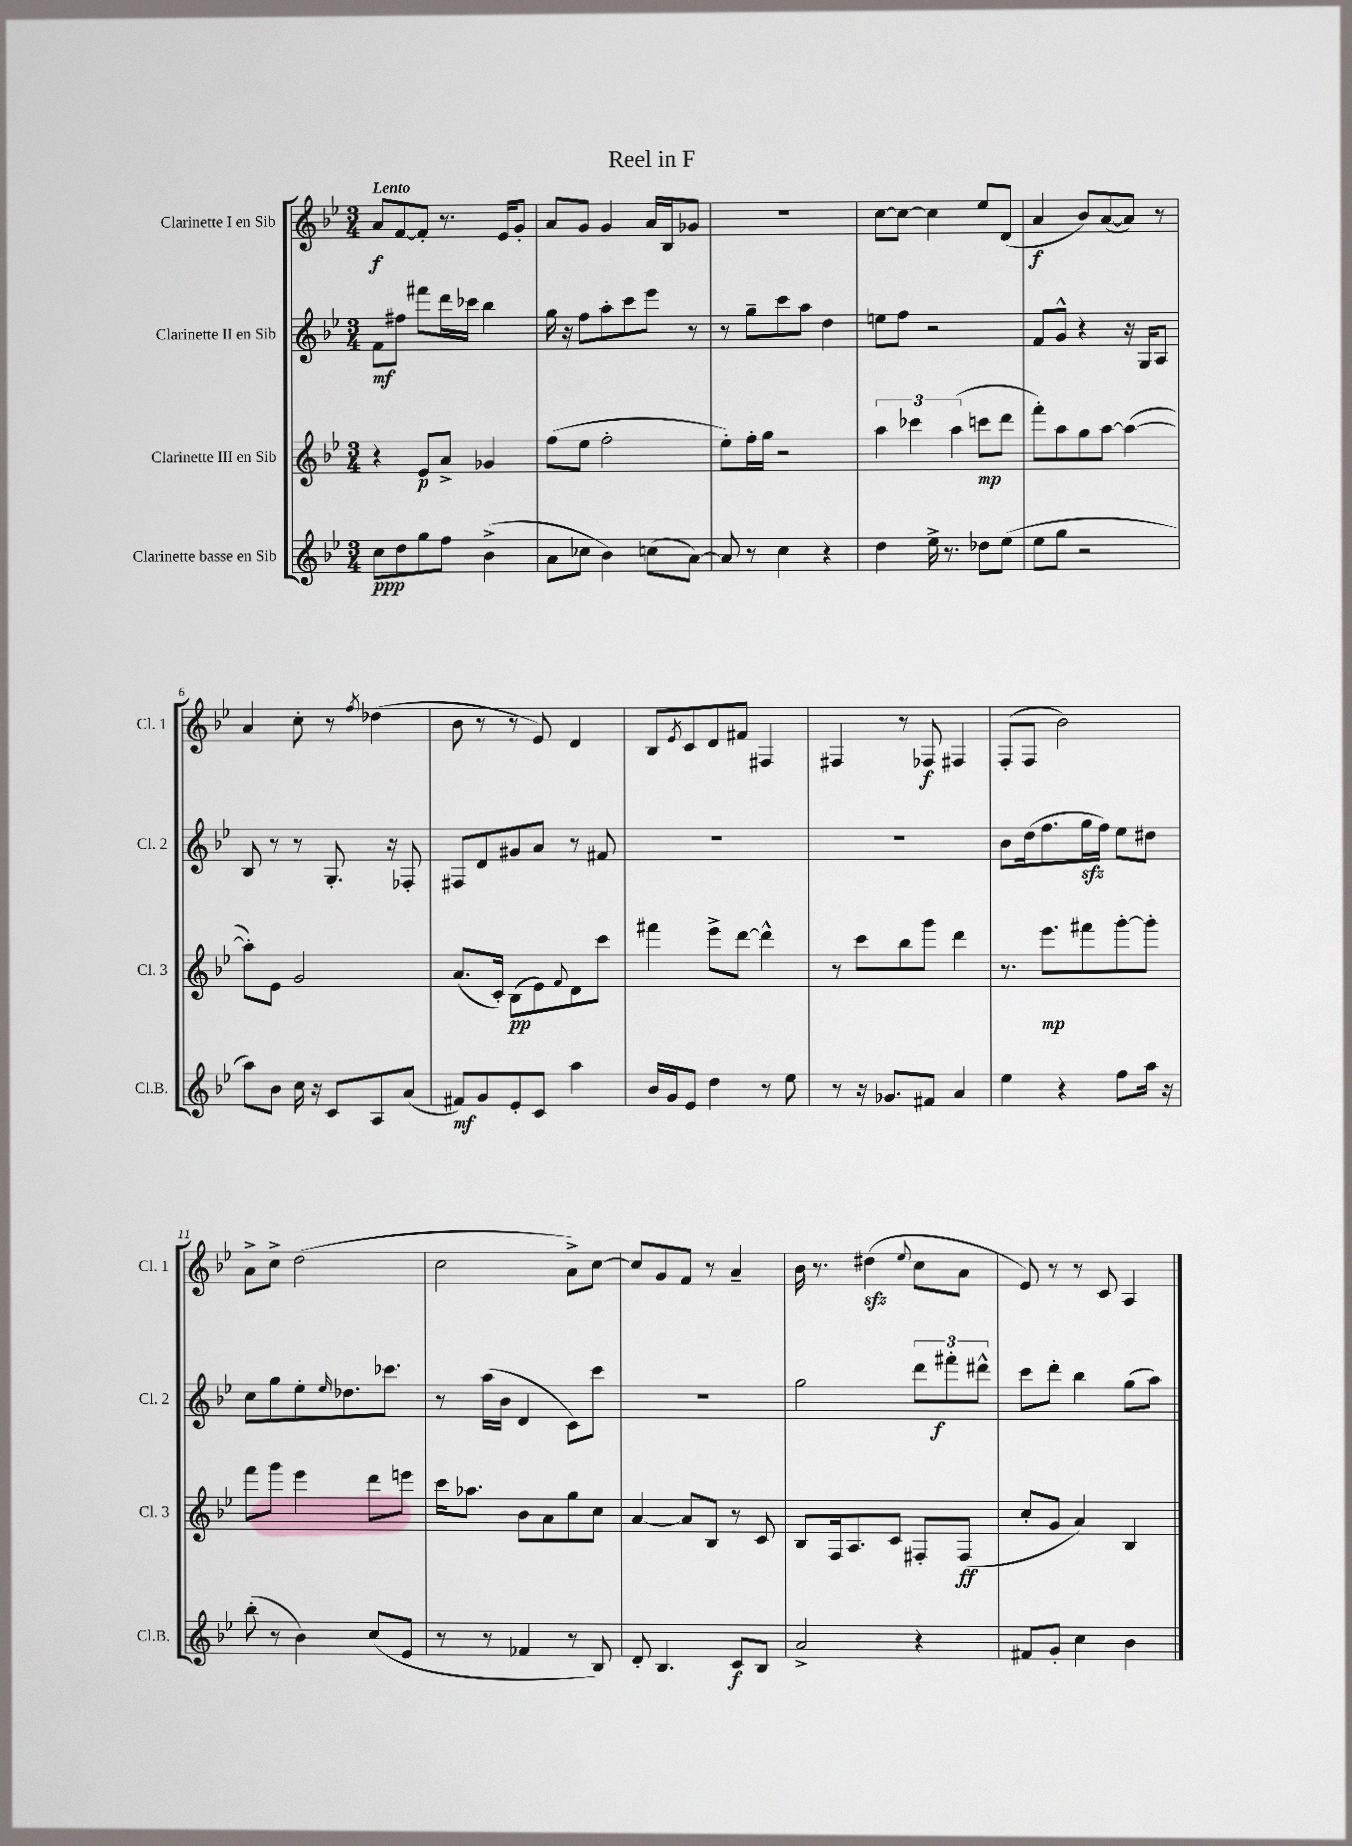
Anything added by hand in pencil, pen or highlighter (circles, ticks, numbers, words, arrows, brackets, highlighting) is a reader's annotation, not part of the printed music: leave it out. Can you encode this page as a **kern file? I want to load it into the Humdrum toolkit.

**kern	**kern	**kern	**kern
*staff4	*staff3	*staff2	*staff1
*clefG2	*clefG2	*clefG2	*clefG2
*k[b-e-]	*k[b-e-]	*k[b-e-]	*k[b-e-]
*M3/4	*M3/4	*M3/4	*M3/4
8cc	4r	8f	8a
8dd	.	8ff#	[8f
8gg	8e-	8fff#	8f']
8ff	8a^	16ddd	8.r
.	.	16ccc-	.
(4b-^	4g-	4bb-	.
.	.	.	16e-
.	.	.	8g'
=	=	=	=
8a	(8ff	16gg	8a
.	.	16r	.
8cc-	8ee-	8ff	8g
4b-)	2ff'	8aa'	4g
.	.	8ccc	.
(8cc	.	8eee-	16a
.	.	.	16B-
[8a)	.	8r	8g-
=	=	=	=
8a]	8ee-')	8r	2.r
8r	16ff'	8gg~	.
.	16gg	.	.
4cc	2r	8ccc	.
.	.	8aa	.
4r	.	4dd	.
=	=	=	=
4dd	6aa	8ee	[8cc
.	.	8ff	8cc_
.	6ccc-	.	.
16ee-^	.	2r	4cc]
8.r	.	.	.
.	(6aa	.	.
8dd-	8ccc	.	8ee-
(8ee-	8ddd	.	(8d
=	=	=	=
8ee-	8fff')	8f	4a
8gg	8aa	8g^^	.
2r	8gg	4r	8b-)
.	[8aa	.	([8a
.	(4aa_	16r	8a])
.	.	16G	.
.	.	8A	8r
=	=	=	=
8aa)	8aa'])	8B-	4a
8b-	8e-	8r	.
16cc	2g	8r	8cc'
16r	.	.	.
8c	.	8.G'	8r
.	.	.	8qff
8A	.	.	(4dd-
.	.	16r	.
(8a	.	8F-'	.
=	=	=	=
8f#)	(8.a	8F#	8b-
8g	.	8d	8r
.	16c')	.	.
8e-'	(8B-	8g#	8r
8c	8e-)	8a	8e-)
.	8qqf	.	.
4aa	8d	8r	4d
.	8ccc	8f#	.
=	=	=	=
16b-	4fff#	2.r	8B-
16g	.	.	.
.	.	.	8qe-
8e-	.	.	8c
4dd	8eee-^	.	8d
.	[8ddd	.	8f#
8r	4ddd^^]	.	4F#
8ee-	.	.	.
=	=	=	=
8r	8r	2.r	4F#
16r	8ccc	.	.
8.g-	.	.	.
.	8bb-	.	8r
8f#	8ggg	.	8F-
4a	4ddd	.	4F#
=	=	=	=
4ee-	8.r	8b-	(8F'
.	.	(16dd	8F
.	8.eee-	8.ff	.
4r	.	.	2b-)
.	8fff#	16gg	.
.	.	16ff)	.
8ff	[8ggg'	8ee-	.
16aa	8ggg']	8dd#	.
16r	.	.	.
=	=	=	=
(8bb-'	8fff	8cc	8a^
8r	8ggg	8gg	8cc^
4b-)	4eee-	8ee-'	(2dd
.	.	16qqee-	.
.	.	8.dd-	.
(8cc	8ddd	.	.
.	.	8.ccc-	.
8e-	8eee	.	.
=	=	=	=
8r	16ccc	8r	2cc
.	8.aa-	.	.
8r	.	(16aa	.
.	.	16b-	.
4f-	8b-	4d	.
.	8a	.	.
8r	8gg	8c)	8a^)
8B-)	8cc	8ccc	[8cc
=	=	=	=
8d'	[4a	2.r	8cc]
4.B-	.	.	8g
.	8a]	.	8f
.	8B-	.	8r
8c	8r	.	4a~
8B-	8c	.	.
=	=	=	=
2a^	8B-	2gg	16b-
.	.	.	8.r
.	16F	.	.
.	8.A	.	.
.	.	.	(4dd#
.	8c	.	.
.	.	.	8qqee-
4r	8F#'	12ddd	8cc
.	.	12fff#'	.
.	(8F#	.	8a
.	.	12ddd#^^	.
=	=	=	=
8f#	8cc'	8ccc	8e-)
8g'	8g	8ddd'	8r
4cc	4a)	4bb-	8r
.	.	.	8c
4b-	4B-	(8gg	4A
.	.	8aa)	.
==	==	==	==
*-	*-	*-	*-
